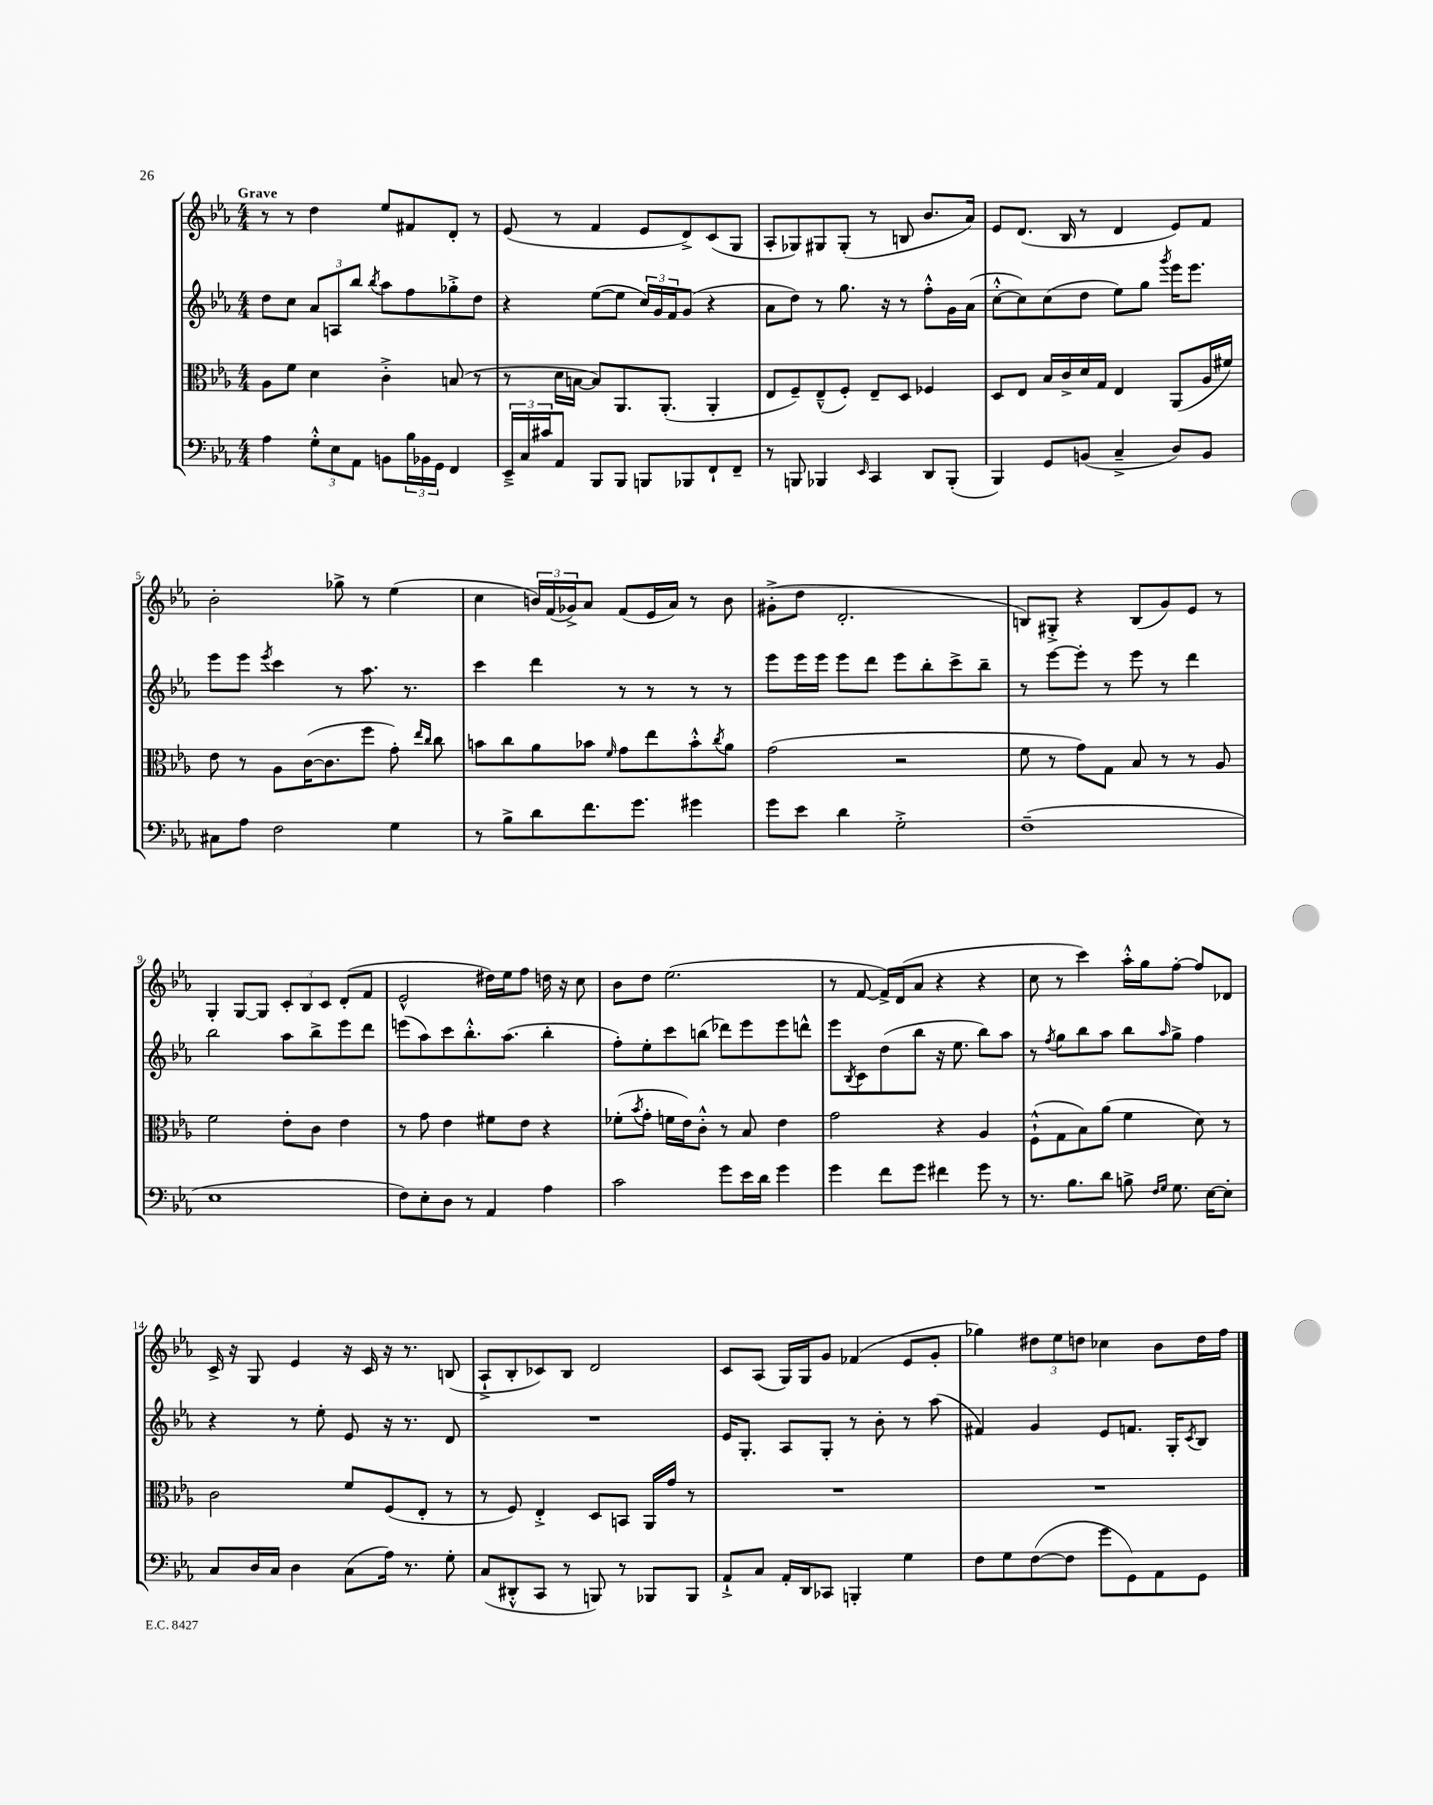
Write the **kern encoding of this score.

**kern	**kern	**kern	**kern
*part4	*part3	*part2	*part1
*staff4	*staff3	*staff2	*staff1
*clefF4	*clefC3	*clefG2	*clefG2
*k[b-e-a-]	*k[b-e-a-]	*k[b-e-a-]	*k[b-e-a-]
*M4/4	*M4/4	*M4/4	*M4/4
=1	=1	=1	=1
!	!	!	!LO:TX:a:B:t=Grave
4A-\	8A-\L	8dd\L	8r
.	8f\J	8cc\J	8r
12G'^^\L	4d\	12a-/L	4dd\
12E-\	.	12An/	.
12AA-\J	.	12bb-/J	.
.	.	8qbb-/	.
8BBn\L	4c'^\	8aa-\L	8ee-/L
24B-\L	.	8ff\	8f#X/
24BB-X\	.	.	.
24GG\JJ	.	.	.
4FF/	(8Bn/	8gg-X'^\	8d'/J
.	8r	8dd\J	8r
=2	=2	=2	=2
24EE-~^/LL	8r	4r	(8e-/
24C/	.	.	.
24c#X/J	.	.	.
8AA-/J	16d\LL	.	8r
.	[16Bn\JJ	.	.
8BBB-/L	8B/L])	([8ee-\L	4f/
8BBB-/J	8.AA-/	8ee-\J]	.
8BBBn/L	.	24cc/LL)	8e-/L
.	.	24g/	.
.	(8.AA-'/J	.	.
.	.	24f/J	.
8BBB-X/	.	(8g/J	8d^/)
8FF`/	4AA-'/	4r	(8c/
8FF~/J	.	.	8G/J
=3	=3	=3	=3
8r	8E-/L	8a-\L	8A-'/L
8BBBn/	8F~/)	8dd\J)	8G-X/)
4BBB-X/	(8E-~^^/	8r	8G#X/
.	8F'/J)	8.gg\	(8G#'/J
16qqEE-/	.	.	.
4CC/	8E-~/L	.	8r
.	.	16r	.
.	8D/J	8r	8Bn/
8DD/L	4F-X/	8ff'^^\L	8.b-/L
(8BBB-'/J	.	16g\L	.
.	.	(16a-\JJ	16a-/Jk)
=4	=4	=4	=4
4BBB-/)	8D/L	[8cc'^^\L	8e-/L
.	8E-/J	8cc\])	(8.d/J
8GG/L	16B-/LL	(8cc\	.
.	16c^/	.	16B-/
(8BBn/J	16d/	8dd\J	8r
.	16G/JJ	.	.
4C~^/	4E-/	8ee-\L)	4d/
.	.	8gg\J	.
.	.	8qggg/	.
8D/L)	(8AA-/L	16eee-\KL	8e-/L)
.	.	8.eee-\J	.
8BB/J	16A-/L	.	8f/J
.	16f#X/JJ)	.	.
!!LO:LB:g=z
=5	=5	=5	=5
8C#X\L	8e-\	8eee-\L	2b-'\
8A-\J	8r	8eee-\J	.
.	.	8qeee-/	.
2F\	8A-\L	4ccc\	.
.	([16c\K	.	.
.	8.c\]	.	.
.	.	8r	8gg-X^\
.	8ff\J	8.aa-\	8r
4G\	8g'\)	.	(4ee-\
.	.	8.r	.
.	16qqee-/LL	.	.
.	16qqcc/JJ	.	.
.	8cc\	.	.
=6	=6	=6	=6
8r	8bn\L	4ccc\	4cc\
8B-^\L	8cc\	.	.
8d\	8a-\	4ddd\	24bn/LL)
.	.	.	(24f/
.	.	.	24g-X^/J)
8.f\	8b-X\J	.	8a-/J
.	16qqf/	.	.
.	8g\L	8r	(8f/L
8.g\J	.	.	.
.	8ee-\	8r	16e-/L
.	.	.	16a-/JJ)
4g#X\	8b-'^^\	8r	8r
.	8qcc/	.	.
.	8a-\J	8r	8b\
=7	=7	=7	=7
8g\L	(2g\	8eee-\L	(8g#X'^\L
8e-\J	.	16eee-\L	8dd\J
.	.	16eee-\JJ	.
4d\	.	8eee-\L	2.d'/
.	.	8ddd\J	.
2G'^\	2r	8eee-\L	.
.	.	8bb-'\	.
.	.	8ccc^\	.
.	.	8bb-~\J	.
=8	=8	=8	=8
(1F~	8f\	8r	8Bn/L)
.	8r	[8eee-\L	8G#X'^/J
.	8g\L)	8eee-'\J]	4r
.	8G\J	8r	.
.	8B-/	8eee-\	(8B/L
.	8r	8r	8g/)
.	8r	4ddd\	8e-/J
.	8A-/	.	8r
!!LO:LB:g=z
=9	=9	=9	=9
1E-	2f\	2bb-\	4G'/
.	.	.	[8G/L
.	.	.	8G/J]
.	8e-'\L	8aa-\L	12c'/L
.	.	.	12B-/
.	8c\J	8bb-^\	.
.	.	.	12c/J
.	4e-\	8eee-\	(8d'/L
.	.	8ddd\J	8f/J
=10	=10	=10	=10
8F\L)	8r	(8eeen\L	2e-^^/
8E-'\	8g\	8aa-\)	.
8D\J	4e-\	8ccc\	.
8r	.	8.bb-'^^\	.
4AA-/	8f#X\L	.	16dd#X\LL)
.	.	(8.aa-\J	16ee-\J
.	8e-\J	.	8ff\J
4A-\	4r	4bb-'\	16ddn\
.	.	.	16r
.	.	.	8cc\
=11	=11	=11	=11
2c\	(8f-X'\L	8ff'\L)	8b-\L
.	8qb-/	.	.
.	8g'\J	8ee-'\	8dd\J
.	16fn\LL	8ccc\	(2.ee-\
.	16e-\J)	.	.
.	8c'^^\J	(8bbn\J	.
8g\L	8r	8ddd-X\L)	.
16e-\L	8B-/	8eee-\	.
16d\JJ	.	.	.
4g\	4e-\	8eee-\	.
.	.	8dddn^^\J	.
=12	=12	=12	=12
4g\	2g\	8eee-\L	8r
.	.	8qB-/	.
.	.	8c\	[8f/
8f\L	.	(8dd\	16f^/LL])
.	.	.	(16d/J
8g\J	.	8bb-\J	8a-/J
4f#X\	4r	16r	4r
.	.	8.ee-\	.
8g\	4A-/	8bb-\L)	4r
8r	.	8aa-\J	.
=13	=13	=13	=13
8.r	(8F`^^\L	8r	8cc\
.	.	8qff/	.
.	8G\	8gg\L	8r
8.B-\L	.	.	.
.	8B-\)	8bb-\	4ccc\)
8d\J	(8a-\J	8aa-\J	.
8Bn^\	4f\	8bb-\L	16aa-'^^\LL
.	.	.	16gg\J
16qqF/LL	.	.	.
16qqG/JJ	.	16qqaa-/	.
8.G\	.	8gg^\J	[8ff'\J
.	8d\)	4ff\	8ff/L]
[16E-\KL	.	.	.
8E-'\J]	8r	.	8d-X/J
!!LO:LB:g=z
=14	=14	=14	=14
8C/L	2c\	4r	16c^/
.	.	.	16r
16D/L	.	.	8G/
16C/JJ	.	.	.
4D\	.	8r	4e-/
.	.	8ee-'\	.
(8C\L	8f/L	8e-/	16r
.	.	.	16c/
16A-\Jk)	(8F/	16r	16r
8.r	.	8.r	8.r
.	8E-'/J	.	.
8G'\	8r	8d/	(8Bn/
=15	=15	=15	=15
(8C/L	8r	1r	8A-`^/L
8DD#X'^^/	8F/)	.	8B-'/
8CC/J	4E-'^/	.	8c-X/)
8r	.	.	8B-/J
8BBBn/)	8D/L	.	2d/
8r	8BBn/J	.	.
8BBB-X/L	16AA-/LL	.	.
.	16g/JJ	.	.
8BBB-/J	8r	.	.
=16	=16	=16	=16
8AA-`^/L	1r	16e-/KL	8c/L
.	.	8.G'/J	.
8C/J	.	.	(8A-/J
16AA-'/LL	.	8A-/L	16G/LL)
16DD/J	.	.	16G/J
8CC-X/J	.	8G'/J	8g/J
4BBBn'/	.	8r	(4f-X/
.	.	8b-'\	.
4G\	.	8r	8e-/L
.	.	(8aa-\	8g'/J
=17	=17	=17	=17
8F\L	1r	4f#X/)	4gg-X\)
8G\	.	.	.
([8F\	.	4g/	12dd#X\L
.	.	.	12ee-\
8F\J]	.	.	.
.	.	.	12ddn\J
8g\L	.	8e-/L	4cc-X\
8GG\)	.	8.fn/J	.
8AA-\	.	.	8b-\L
.	.	16G'/KL	.
.	.	8qc/	.
8GG\J	.	8B-/J	16dd\L
.	.	.	16ff\JJ
==	==	==	==
*-	*-	*-	*-
